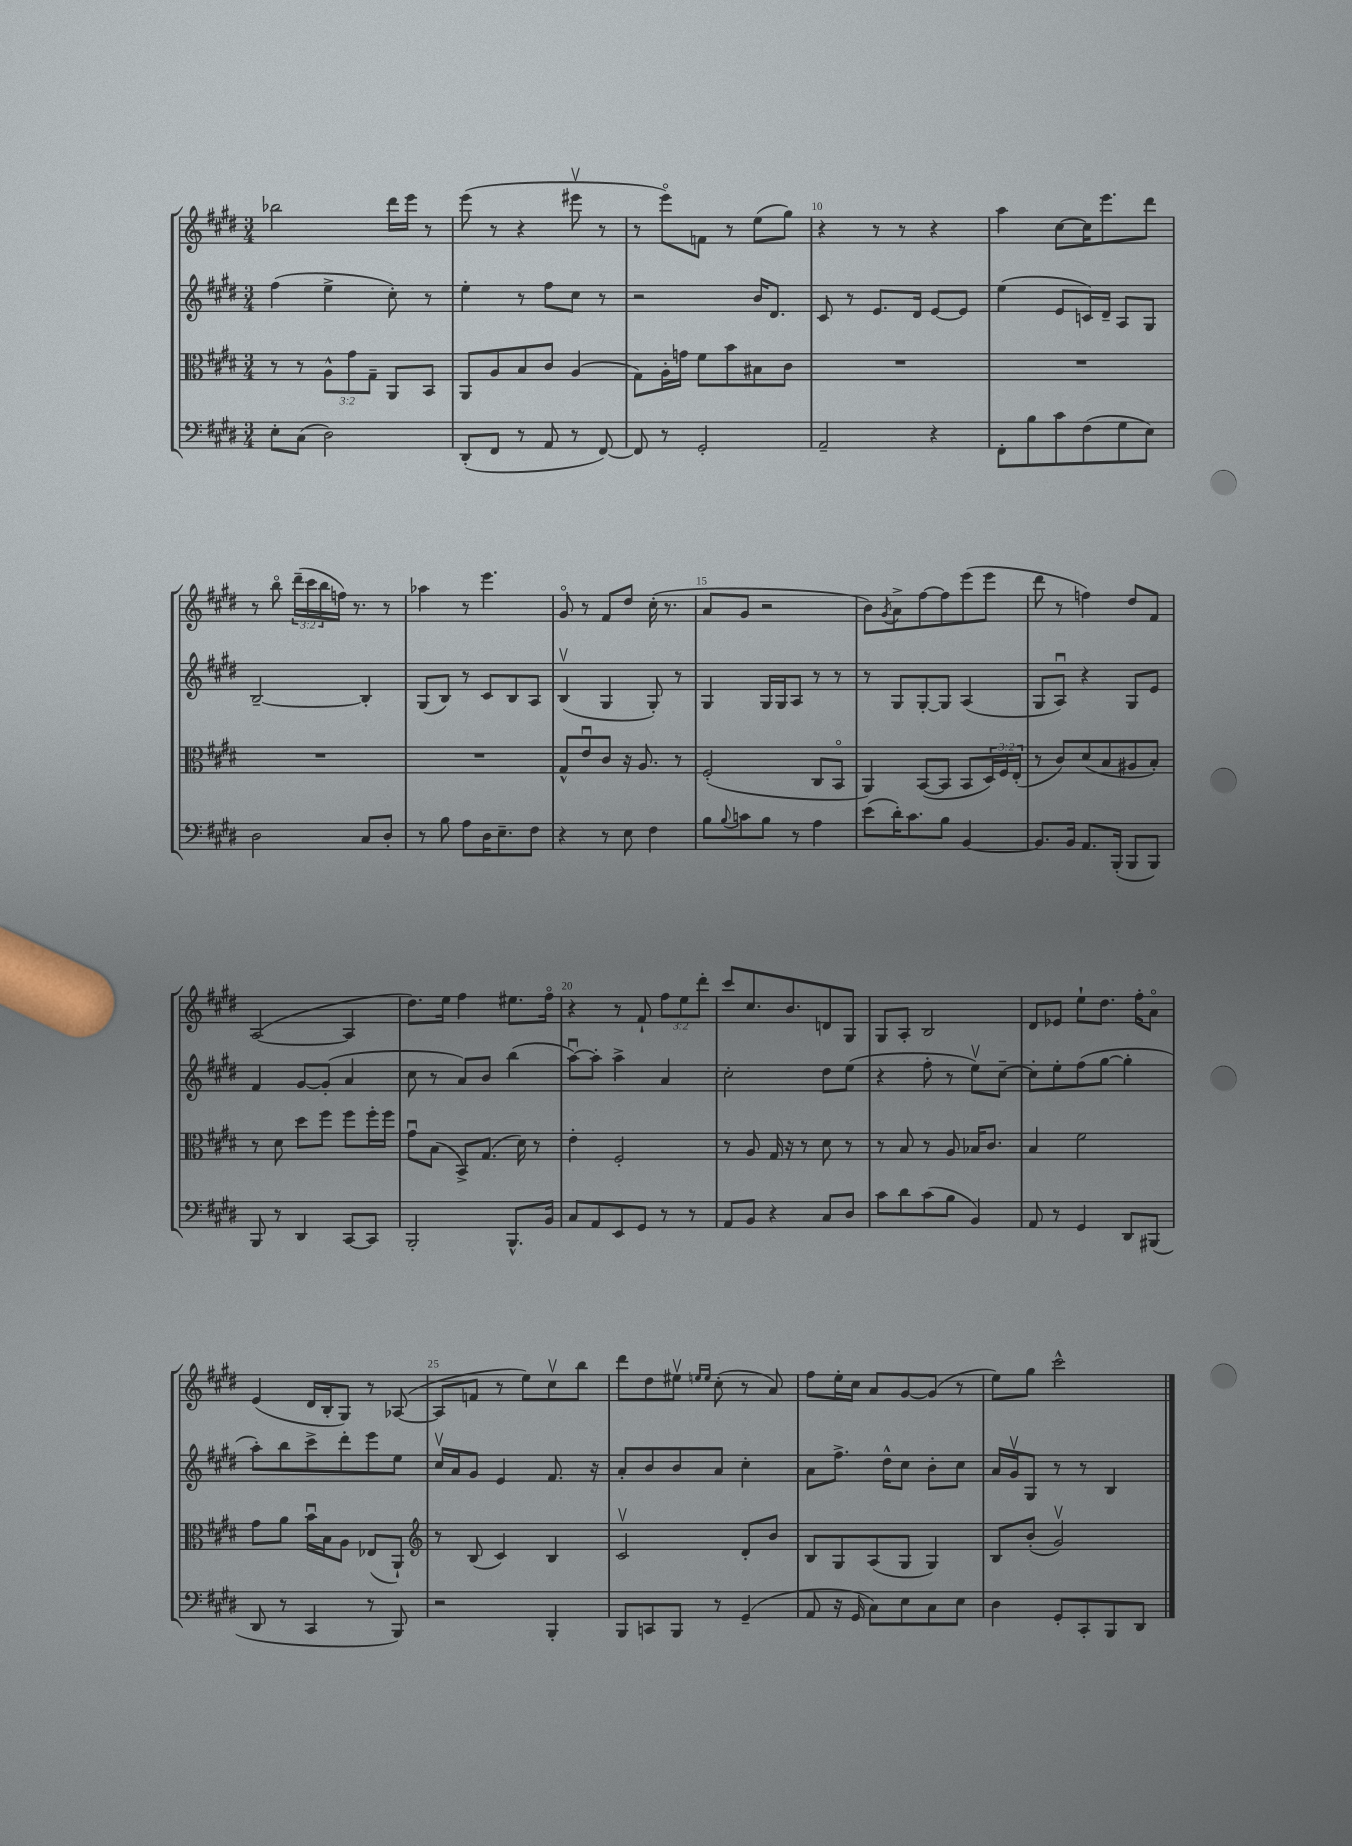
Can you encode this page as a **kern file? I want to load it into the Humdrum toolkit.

**kern	**kern	**kern	**kern
*staff4	*staff3	*staff2	*staff1
*clefF4	*clefC3	*clefG2	*clefG2
*k[f#c#g#d#]	*k[f#c#g#d#]	*k[f#c#g#d#]	*k[f#c#g#d#]
*M3/4	*M3/4	*M3/4	*M3/4
8E'\L	8r	(4ff#\	2bb-\
(8C#\J	8r	.	.
2D#\)	12A^^\L	4ee^\	.
.	12g#\	.	.
.	12G#~\J	.	.
.	8AA/L	8cc#'\)	16ddd#\LL
.	.	.	16eee\JJ
.	8BB/J	8r	8r
=	=	=	=
(8DD#'/L	8AA/L	4ee'\	(8eee\
8FF#/J	8A/	.	8r
8r	8B/	8r	4r
8AA/	8c#/J	8ff#\L	.
8r	(4A/	8cc#\J	8eee#v\
[8FF#/)	.	8r	8r
=	=	=	=
8FF#/]	8G#\L)	2r	8r
8r	16A'\L	.	8eeeo\L)
.	16g\JJ	.	.
2GG#'/	8f#\L	.	8f\J
.	8b\	.	8r
.	8B#\	16b/LK	(8ee\L
.	.	8.d#/J	.
.	8c#\J	.	8gg#\J)
=	=	=	=
2AA~/	2.r	8c#/	4r
.	.	8r	.
.	.	8.e/L	8r
.	.	.	8r
.	.	16d#/Jk	.
4r	.	[8e/L	4r
.	.	8e/]J	.
=	=	=	=
8FF#'\L	2.r	(4ee\	4aa\
8B\	.	.	.
8c#\	.	8e/L	[8cc#\L
(8F#\	.	16c/L)	16cc#\]K
.	.	16d#~/JJ	8.eee\
8G#\	.	8A/L	.
8E\J)	.	8G#/J	8ddd#\J
=	=	=	=
2D#\	2.r	[2B~/	8r
.	.	.	8bbo\
.	.	.	(24ddd#~\LL
.	.	.	24ccc#\
.	.	.	24bb\
.	.	.	16ff\JJ)
.	.	.	8.r
8C#/L	.	4B'/]	.
8D#'/J	.	.	8r
=	=	=	=
8r	2.r	(8G#/L	4aa-\
8B\	.	8B/J)	.
8A\L	.	8r	8r
16D#\K	.	8c#/L	4.eee\
8.E~\	.	.	.
.	.	8B/	.
8F#\J	.	8A/J	.
=	=	=	=
4r	8G#^^/L	(4Bv/	8g#o/
.	8eu/	.	8r
8r	8c#/J	4G#/	8f#/L
8E\	16r	.	8dd#/J
.	8.A/	.	.
4F#\	.	8G#'/)	(16cc#'\
.	.	.	8.r
.	8r	8r	.
=	=	=	=
8B\L	(2F#'/	4G#/	8a/L
8qqB/	.	.	.
8c\	.	.	8g#/J
8B\J	.	16G#/LL	2r
.	.	16G#/J	.
8r	.	8A/J	.
4A\	8C#/L	8r	.
.	8BBo/J	8r	.
=	=	=	=
(8e\L	4AA/)	8r	8b\L)
.	.	.	8qg#/
16d#'\K)	.	8G#/L	8a^\
8.c#\	.	.	.
.	([8BB/L	[8G#'/	[8ff#\
8B\J	8BB/]J	8G#/]J	8ff#\]
[4BB/	8BB/L	(4A/	(8eee\
.	24D#/L)	.	8eee\J
.	24F#/	.	.
.	(24E'/JJ	.	.
=	=	=	=
8.BB/]L	8r	8G#/L	8ddd#\
.	8c#/L)	8Au/J)	8r
16BB/Jk	.	.	.
8.AA/L	(8d#/	4r	4ff\)
.	8B/	.	.
(16BBB'/Jk	.	.	.
8BBB/L	8A#/	8G#/L	8dd#/L
8BBB/J)	8B'/J)	8e/J	8f#/J
=	=	=	=
8BBB/	8r	4f#/	([2A/
8r	8d#\	.	.
4DD#/	8dd#\L	[8g#/L	.
.	8ff#\J	(8g#'/]J	.
[8CC#/L	8ff#\L	4a/	4A/]
8CC#/]J	16ff#'\L	.	.
.	16ff#\JJ	.	.
=	=	=	=
2BBB'/	8g#u\L	8cc#\	8.dd#\L)
.	(8B\J	8r	.
.	.	.	16ee\Jk
.	8BB^/L)	8a/L)	4ff#\
.	(8.G#/J	8b/J	.
8.BBB^^/L	.	(4bb\	8.ee#\L
.	16d#\)	.	.
.	8r	.	.
16BB/Jk	.	.	16ff#o\Jk
=	=	=	=
8C#/L	4e'\	[8aau\L)	4r
8AA/	.	8aa'\]J	.
8EE/	2F#'/	4aa^\	8r
8GG#/J	.	.	8f#`/
8r	.	4a/	12ff#\L
.	.	.	12ee\
8r	.	.	.
.	.	.	12ddd#'\J
=	=	=	=
8AA/L	8r	2cc#'\	8ccc#/L
8BB/J	8A/	.	8.cc#/
4r	16G#/	.	.
.	16r	.	8.b/
.	8r	.	.
8C#/L	8d#\	8dd#\L	8d/
8D#/J	8r	(8ee\J	8G#/J
=	=	=	=
8c#\L	8r	4r	8G#/L
8d#\	8B/	.	8A'/J
(8c#\	8r	8ff#'\	2B/
8B\J	8A/	8r	.
4BB/)	16B-/LK	8eev\L)	.
.	8.c#/J	.	.
.	.	[8cc#~\J	.
=	=	=	=
8AA/	4B/	8cc#'\]L	8d#/L
8r	.	8ee'\	8e-/J
4GG#/	2f#\	(8ff#\	8ee`\L
.	.	[8gg#\J	8.dd#\J
8DD#/L	.	4gg#'\]	.
.	.	.	16ff#'\LK
(8BBB#/J	.	.	8ao\J
=	=	=	=
8DD#/	8g#\L	8aa'\L)	(4e/
8r	8a\J	8bb\	.
4CC#/	16bu\LL	8ccc#^\	16d#/LL
.	16B\J	.	16B'/J
.	8A\J	8ddd#'\	8G#/J)
8r	(8E-/L	8eee\	8r
8BBB/)	8AA`/J)	8ee\J	([8A-/
=	=	=	=
*	*clefG2	*	*
2r	8r	16cc#v/LL	8A-/]L
.	.	16a/J	.
.	(8B/	8g#/J	8f/J
.	4c#/)	4e/	8r
.	.	.	8ee\L)
4BBB'/	4B/	8.f#/	8cc#v\
.	.	.	8bb\J
.	.	16r	.
=	=	=	=
8BBB/L	2c#v/	8a'/L	8ddd#\L
8CC/	.	8b/	8dd#\
8BBB/J	.	8b/	8ee#v\J
.	.	.	16qqee/LL
.	.	.	16qqee/JJ
8r	.	8a/J	(8cc#'\
(4GG#~/	8d#'/L	4cc#'\	8r
.	8b/J	.	8a/)
=	=	=	=
8AA/	8B/L	8a\L	8ff#\L
16r	8G#/	8.ff#^\J	16ee'\L
16GG#/	.	.	16cc#\JJ
8C#\L)	(8A/	.	8a/L
.	.	16dd#^^\LK	.
8E\	8G#/J	8cc#\J	[8g#/
8C#\	4G#/)	8b'\L	(8g#/]J
8E\J	.	8cc#\J	8r
=	=	=	=
4D#\	8B/L	16a/LL	8ee\L)
.	.	16g#v/J	.
.	(8b'/J	8G#/J	8gg#\J
8GG#'/L	2g#v/)	8r	2ccc#^^\
8CC#'/	.	8r	.
8BBB/	.	4B/	.
8DD#/J	.	.	.
==	==	==	==
*-	*-	*-	*-
